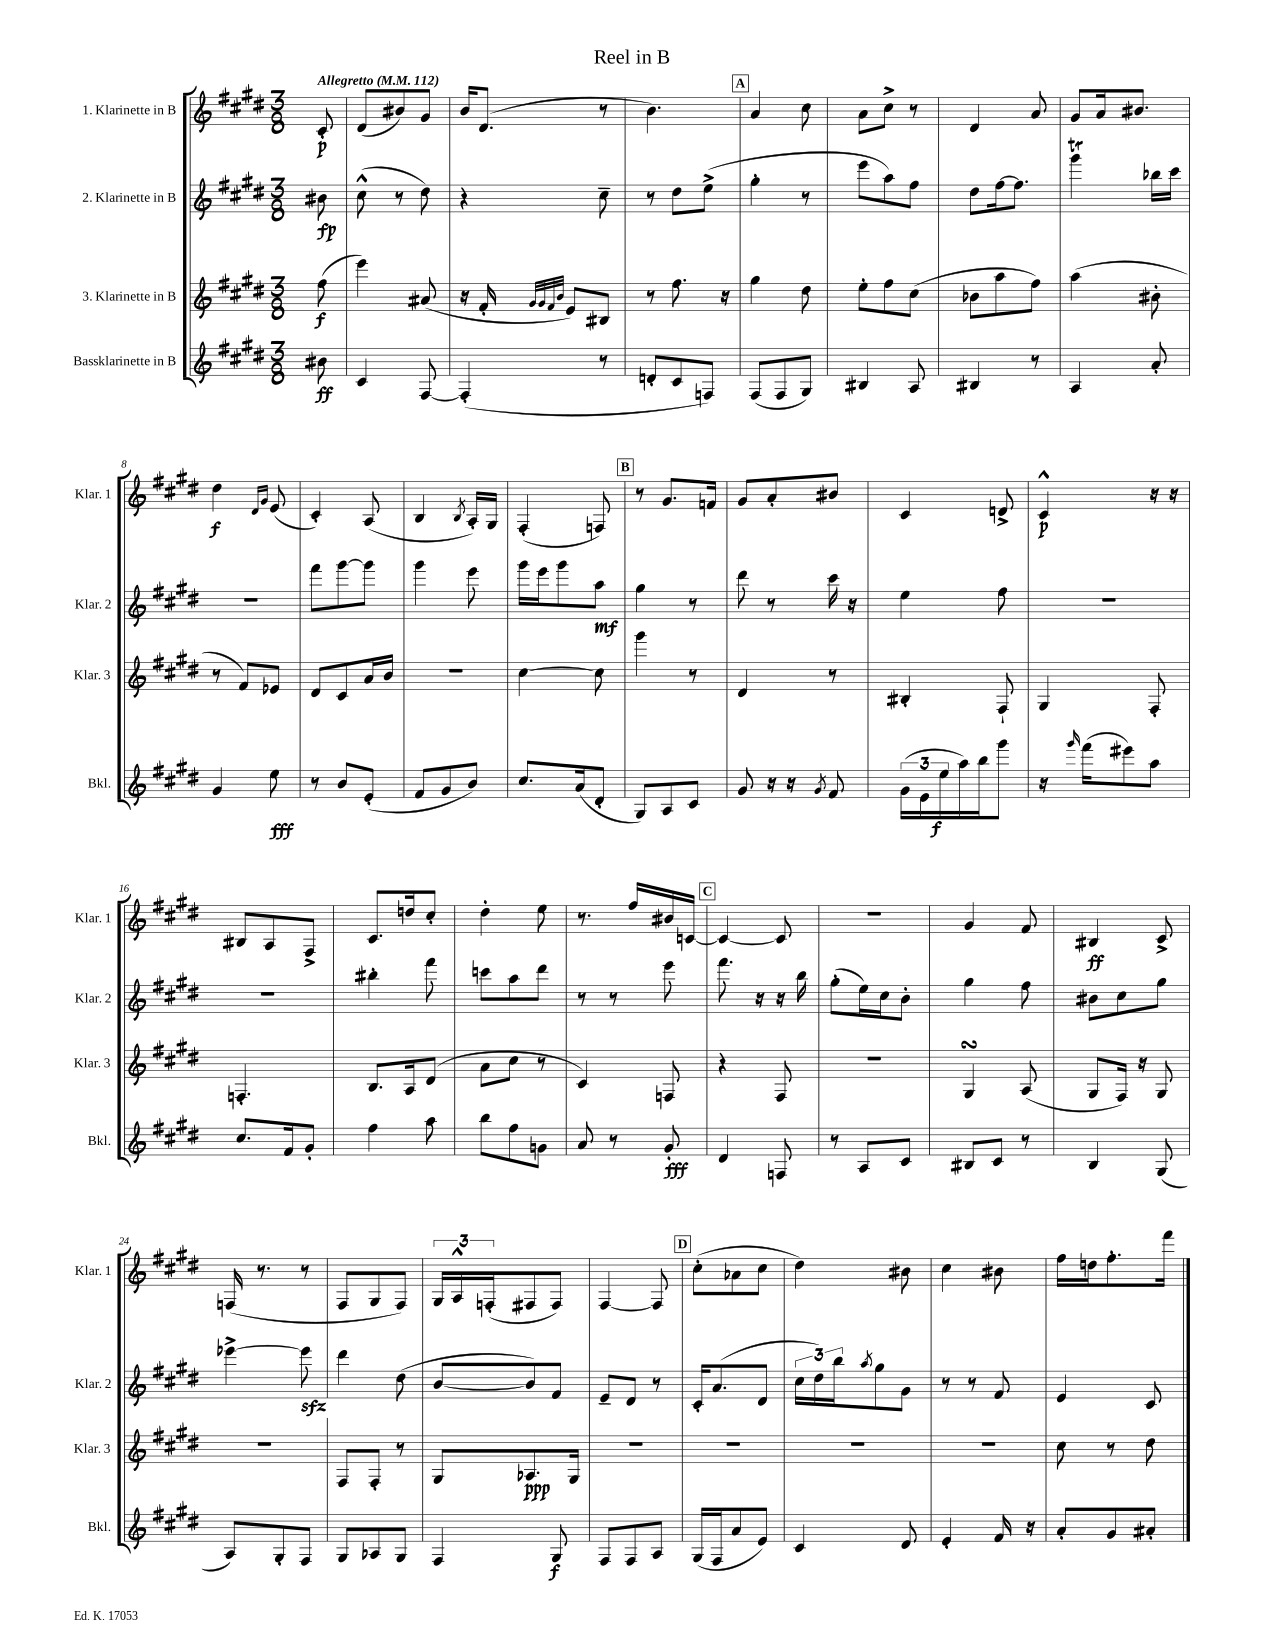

**kern	**kern	**kern	**kern
*staff4	*staff3	*staff2	*staff1
*clefG2	*clefG2	*clefG2	*clefG2
*k[f#c#g#d#]	*k[f#c#g#d#]	*k[f#c#g#d#]	*k[f#c#g#d#]
*M3/8	*M3/8	*M3/8	*M3/8
*MM112	*MM112	*MM112	*MM112
8b#	(8ff#	8b#	8c#'
=	=	=	=
4c#	4eee)	(8cc#^^	(8d#
.	.	8r	8b#)
[8F#	(8a#	8dd#)	8g#
=	=	=	=
(4F#']	16r	4r	16b
.	16f#'	.	(8.d#
.	32qqg#	.	.
.	32qqg#	.	.
.	32qqf#	.	.
.	32qqb	.	.
.	8e)	.	.
8r	8B#	8cc#~	8r
=	=	=	=
8d'	8r	8r	4.b)
8c#	8.ff#	8dd#	.
8F)	.	(8ee^	.
.	16r	.	.
=	=	=	=
(8F#	4gg#	4gg#'	4a
8F#	.	.	.
8G#)	8dd#	8r	8cc#
=	=	=	=
4B#	8ee'	8eee	8a
.	8ff#	8aa)	8cc#^
8A	(8cc#	8ff#	8r
=	=	=	=
4B#	8b-	8dd#	4d#
.	8aa	[16ff#	.
.	.	8.ff#]	.
8r	8ff#)	.	8a
=	=	=	=
4A	(4aa	4ggg#	8g#
.	.	.	16a
.	.	.	8.b#
8a'	8b#'	16bb-	.
.	.	16ccc#	.
=	=	=	=
4g#	8r	4.r	4dd#
.	8f#)	.	.
.	.	.	16qqd#
.	.	.	16qqg#
8ee	8e-	.	(8e
=	=	=	=
8r	8d#	8fff#	4c#')
8b	8c#	[8ggg#	.
(8e'	16a	8ggg#]	(8A
.	16b	.	.
=	=	=	=
8f#	4.r	4ggg#	4B
8g#	.	.	.
.	.	.	8qB
8b)	.	8eee	16A')
.	.	.	16G#
=	=	=	=
8.cc#	[4cc#	16ggg#	(4F#'
.	.	16eee	.
.	.	8ggg#	.
(16a	.	.	.
8d#'	8cc#]	8aa	8F)
=	=	=	=
8G#)	4ggg#	4gg#	8r
8A	.	.	8.g#
8c#	8r	8r	.
.	.	.	16f
=	=	=	=
8g#	4d#	8ddd#	8g#
16r	.	8r	8a'
16r	.	.	.
8qg#	.	.	.
8f#	8r	16ccc#	8b#
.	.	16r	.
=	=	=	=
(24g#	4B#'	4ee	4c#
24e	.	.	.
24ee	.	.	.
16aa)	.	.	.
16bb	.	.	.
8ggg#	8F#`	8ff#	8d^
=	=	=	=
16r	4G#	4.r	4c#^^
16qqggg#	.	.	.
(16fff#	.	.	.
8eee#)	.	.	.
8aa	8F#'	.	16r
.	.	.	16r
=	=	=	=
8.cc#	4.F'	4.r	8B#
.	.	.	8A
16f#	.	.	.
8g#'	.	.	8F#^
=	=	=	=
4ff#	8.B	4bb#'	8.c#
.	16A	.	16dd
8aa	(8d#	8fff#	8cc#'
=	=	=	=
8bb	8a	8ccc	4dd#'
8ff#	8cc#	8aa	.
8g	8r	8ddd#	8ee
=	=	=	=
8a	4c#)	8r	8.r
8r	.	8r	.
.	.	.	16ff#
8g#'	8F	8eee	16b#
.	.	.	[16c
=	=	=	=
4d#	4r	8.fff#	4c_
.	.	16r	.
8F	8F#	16r	8c]
.	.	16bb	.
=	=	=	=
8r	4.r	(8gg#'	4.r
8A	.	16ee)	.
.	.	16cc#	.
8c#	.	8b'	.
=	=	=	=
8B#	4G#	4gg#	4g#
8c#	.	.	.
8r	(8A	8ff#	8f#
=	=	=	=
4B	8G#	8b#	4B#
.	16F#)	8cc#	.
.	16r	.	.
(8G#	8G#	8gg#	8c#^
=	=	=	=
8A)	4.r	[4eee-^	(16F
.	.	.	8.r
8G#'	.	.	.
8F#	.	8eee-]	8r
=	=	=	=
8G#	8F#	4ddd#	8F#
8A-	8F#'	.	8G#
8G#	8r	(8dd#	8F#)
=	=	=	=
4F#	8G#	[8b	24G#
.	.	.	24A^^
.	.	.	(24F'
.	8.A-	8b])	8F#
8G#	.	8f#	8F#)
.	16G#	.	.
=	=	=	=
8F#	4.r	8e~	[4F#
8F#	.	8d#	.
8A	.	8r	8F#]
=	=	=	=
(16G#	4.r	16c#'	(8cc#'
16F#	.	(8.a	.
8a	.	.	8a-
8e)	.	8d#	8cc#
=	=	=	=
4c#	4.r	24cc#	4dd#)
.	.	24dd#)	.
.	.	24bb	.
.	.	8qaa	.
.	.	8gg#	.
8d#	.	8g#	8b#
=	=	=	=
4e'	4.r	8r	4cc#
.	.	8r	.
16f#	.	8f#	8b#
16r	.	.	.
=	=	=	=
8a'	8cc#	4e	16ff#
.	.	.	16dd
8g#	8r	.	8.ff#'
8a#'	8dd#	8c#	.
.	.	.	16fff#
==	==	==	==
*-	*-	*-	*-
